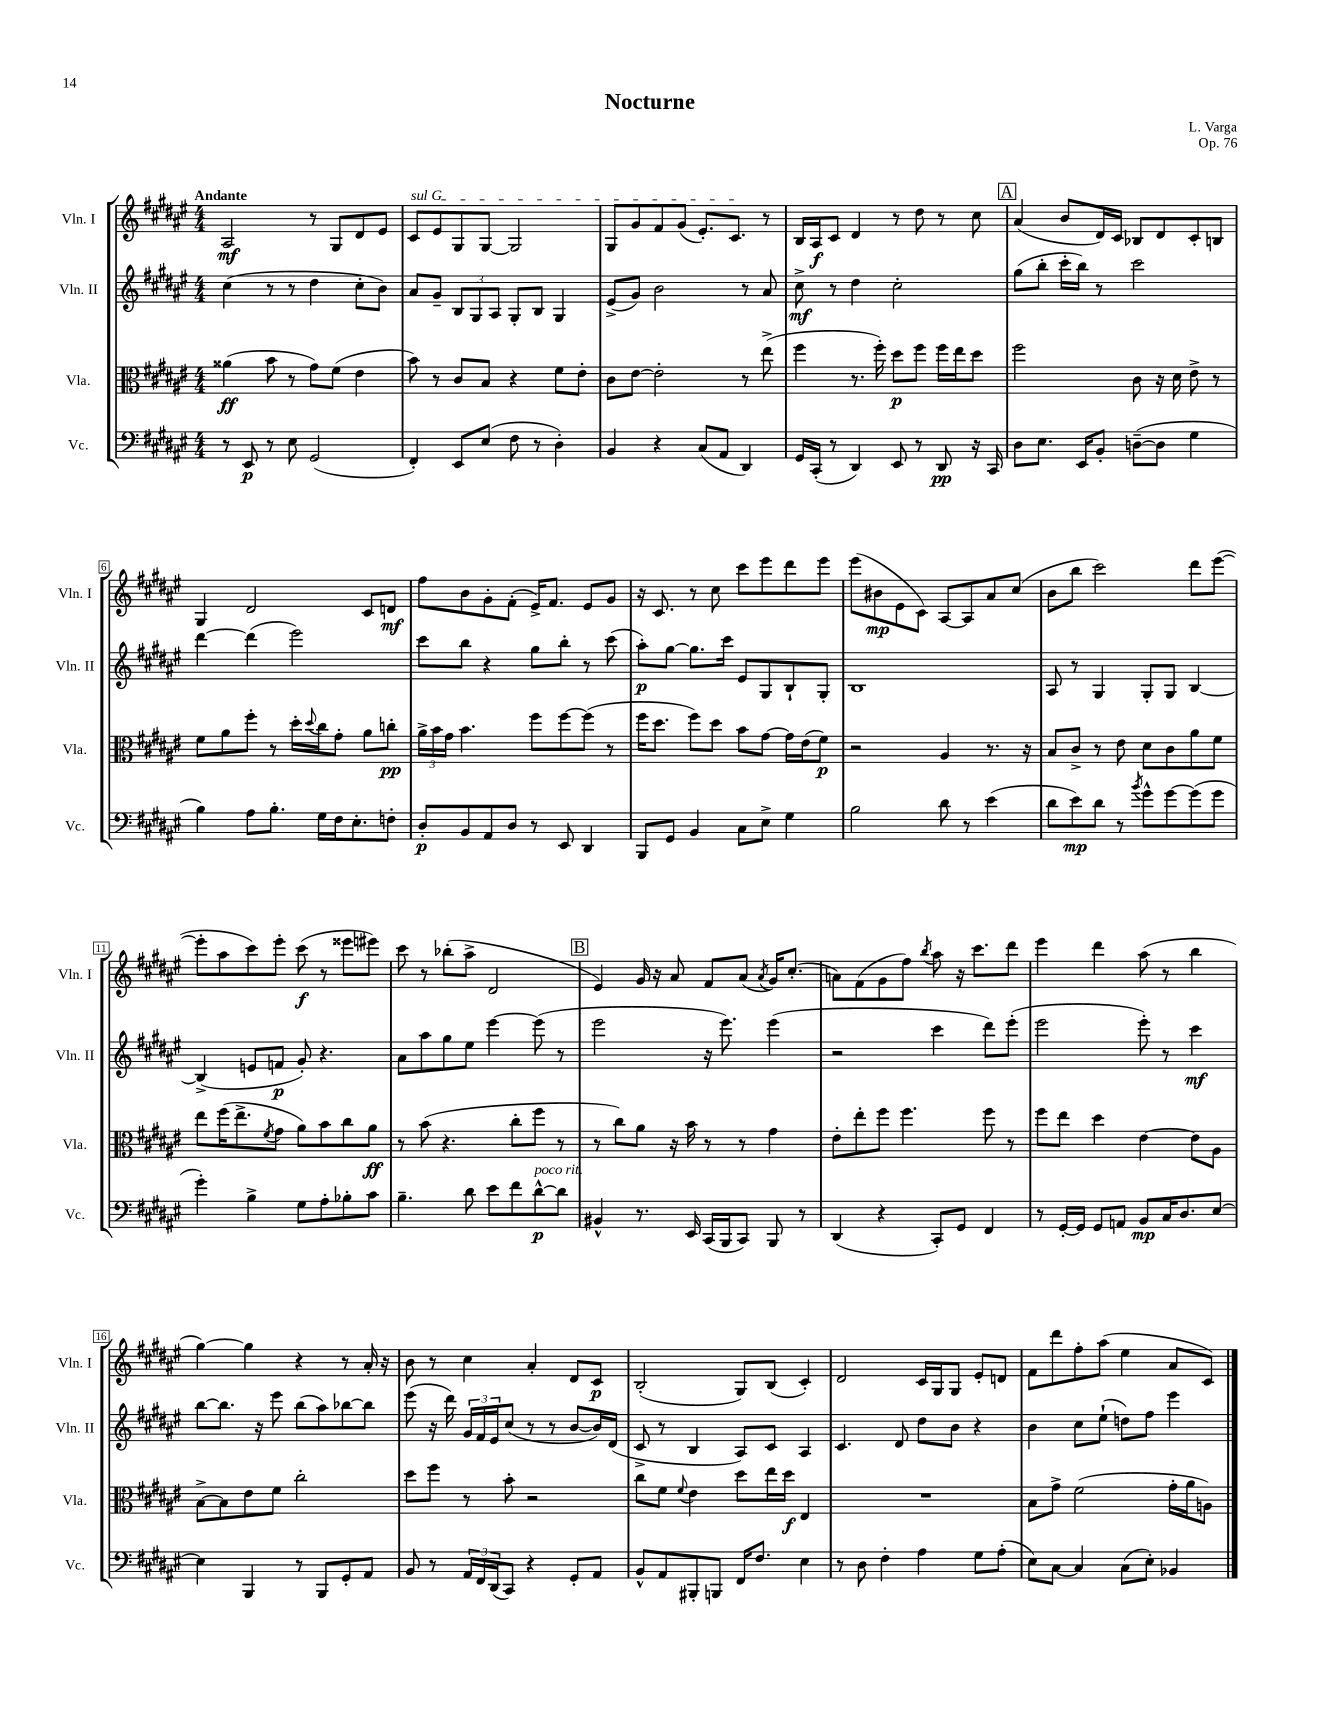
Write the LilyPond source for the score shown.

\header { title = "Nocturne" composer = "L. Varga" opus = "Op. 76" }
<<
\new StaffGroup <<
\new Staff = "s0" \with { instrumentName = "Vln. I" shortInstrumentName = "Vln. I" } {
    \clef treble \key fis \major \numericTimeSignature \time 4/4 \tempo "Andante"
    ais2\mf r8 gis8 dis'8 eis'8 |
    \once \override TextSpanner.bound-details.left.text = \markup { \italic "sul G" } cis'8\startTextSpan eis'8 gis8 gis8~ gis2 |
    gis8 gis'8 fis'8 gis'8( eis'8.-.) cis'8.\stopTextSpan r8 |
    b16 ais16\f cis'8 dis'4 r8 dis''8 r8 cis''8 |
    \mark \markup { \box "A" } ais'4( b'8 dis'16) cis'16 bes8 dis'8 cis'8-. b8 |
    gis4 dis'2 cis'8 d'8\mf |
    fis''8 b'8 gis'8-. fis'8-.( eis'16->) fis'8. eis'8 gis'8 |
    r16 cis'8. r8 cis''8 cis'''8 eis'''8 dis'''8 eis'''8 |
    eis'''8( bis'8\mp eis'8 cis'8) ais8~ ais8 ais'8 cis''8( |
    b'8 b''8 cis'''2) dis'''8 eis'''8~( |
    eis'''8-. ais''8 cis'''8) eis'''8-. cis'''8\f( r8 eisis'''8 eis'''8) |
    cis'''8 r8 bes''8-.( ais''8-> dis'2 |
    \mark \markup { \box "B" } eis'4) gis'16 r16 ais'8 fis'8 ais'8( \acciaccatura { ais'8 } gis'16) cis''8.-.( |
    a'8) fis'8( gis'8 fis''8) \acciaccatura { b''8 } ais''8 r16 cis'''8. dis'''8 |
    eis'''4 dis'''4 ais''8( r8 b''4 |
    gis''4~) gis''4 r4 r8 ais'16-. r16 |
    b'8 r8 cis''4 ais'4-. dis'8 cis'8\p |
    b2-.( gis8) b8( cis'4-.) |
    dis'2 cis'16 gis16 gis8 eis'8-. d'8 |
    fis'8 dis'''8 fis''8-. ais''8( eis''4 ais'8 cis'8) \bar "|." |
}
\new Staff = "s1" \with { instrumentName = "Vln. II" shortInstrumentName = "Vln. II" } {
    \clef treble \key fis \major \numericTimeSignature \time 4/4
    cis''4( r8 r8 dis''4 cis''8-. b'8) |
    ais'8 gis'8-- \tuplet 3/2 { b8 gis8 ais8 } gis8-. b8 gis4 |
    eis'8->( gis'8) b'2 r8 ais'8 |
    cis''8->\mf r8 dis''4 cis''2-. |
    \mark \markup { \box "A" } gis''8( b''8-. cis'''16-. b''16) r8 cis'''2 |
    dis'''4~ dis'''4( eis'''2) |
    cis'''8 b''8 r4 gis''8 b''8-. r8 cis'''8( |
    ais''8-.\p) gis''8~ gis''8. cis'''16 eis'8 gis8 b8-! gis8-. |
    b1 |
    ais8 r8 gis4 gis8-. gis8 b4~ |
    b4->( e'8 f'8\p gis'8-.) r4. |
    ais'8 ais''8 gis''8 eis''8 eis'''4~ eis'''8( r8 |
    \mark \markup { \box "B" } eis'''2 r16 eis'''8.) eis'''4( |
    r2 cis'''4 dis'''8) eis'''8-.( |
    eis'''2 eis'''8-.) r8 cis'''4\mf |
    b''8~ b''8. r16 eis'''8 b''8( ais''8) bes''8~ bes''8 |
    eis'''8( r16 dis'''16) \tuplet 3/2 { gis'16 fis'16 eis'16 } cis''8( r8 r8 b'8~ b'16) dis'16( |
    cis'8-> r8 b4 ais8) cis'8 ais4 |
    cis'4. dis'8 dis''8 b'8 r4 |
    b'4 cis''8 eis''8-!( d''8) fis''8 eis'''4 \bar "|." |
}
\new Staff = "s2" \with { instrumentName = "Vla." shortInstrumentName = "Vla." } {
    \clef alto \key fis \major \numericTimeSignature \time 4/4
    aisis'4\ff( b'8 r8 gis'8) fis'8( eis'4 |
    b'8) r8 cis'8 b8 r4 fis'8 eis'8-. |
    cis'8 eis'8~ eis'2-. r8 eis''8->( |
    fis''4 r8. fis''16-.) dis''8\p fis''8 fis''16 eis''16 dis''8 |
    \mark \markup { \box "A" } fis''2 cis'8 r16 dis'16 eis'8-> r8 |
    fis'8 ais'8 fis''8-. r8 dis''16-. \appoggiatura { dis''8 } cis''16 gis'8-. ais'8 c''8-.\pp |
    \tuplet 3/2 { ais'16-> b'16 gis'16 } b'4. fis''8 fis''8~ fis''8( r8 |
    fis''16 dis''8. fis''8) dis''8 b'8 gis'8~ gis'16 eis'16( fis'8\p) |
    r2 ais4 r8. r16 |
    b8 cis'8-> r8 eis'8 dis'8 cis'8 ais'8 fis'8 |
    eis''8 fis''16( eis''8.-> \acciaccatura { fis'8 } gis'8 ais'8) b'8 cis''8 ais'8\ff |
    r8 b'8( r4. cis''8-. fis''8 r8 |
    \mark \markup { \box "B" } r8 cis''8) ais'8 r16 b'16 r8 r8 gis'4 |
    eis'8-. eis''8-. fis''8 fis''4. fis''8 r8 |
    fis''8 eis''8 dis''4 eis'4~ eis'8 ais8 |
    b8~-> b8 eis'8 fis'8 cis''2-. |
    dis''8 fis''8 r8 b'8-. r2 |
    cis''8 fis'8 \appoggiatura { fis'8 } eis'4 dis''8 eis''16 dis''16\f eis4 |
    R1 |
    b8 gis'8-> fis'2( gis'16-. ais'16 a8) \bar "|." |
}
\new Staff = "s3" \with { instrumentName = "Vc." shortInstrumentName = "Vc." } {
    \clef bass \key fis \major \numericTimeSignature \time 4/4
    r8 eis,8\p r8 eis8 gis,2( |
    fis,4-.) eis,8 eis8( fis8 r8 dis4-.) |
    b,4 r4 cis8( ais,8 dis,4) |
    gis,16 cis,16-.( r8 dis,4) eis,8 r8 dis,8\pp r16 cis,16 |
    \mark \markup { \box "A" } dis8 eis8. eis,16 b,8-. d8~--( d8 gis4 |
    b4) ais8 b8.-. gis16 fis16 eis8.-. f8-. |
    dis8-.\p b,8 ais,8 dis8 r8 eis,8 dis,4 |
    b,,8 gis,8 b,4 cis8 eis8-> gis4 |
    b2 dis'8 r8 eis'4( |
    dis'8 eis'8\mp) dis'8 r8 \acciaccatura { b'8 } gis'8-^ gis'8~ gis'8( gis'8 |
    gis'4-.) b4-> gis8 ais8-. bes8-. cis'8 |
    b4.-- dis'8 eis'8 fis'8 dis'8~-^\p^\markup { \italic "poco rit." } dis'8 |
    \mark \markup { \box "B" } bis,4-^ r8. eis,16 cis,16( b,,16 cis,8) b,,8 r8 |
    dis,4( r4 cis,8-.) gis,8 fis,4 |
    r8 gis,16~-. gis,16 gis,8 a,8 b,8\mp cis16 dis8. eis8~ |
    eis4 b,,4 r8 b,,8 gis,8-. ais,8 |
    b,8 r8 \tuplet 3/2 { ais,16 fis,16 dis,16( } cis,8) r4 gis,8-. ais,8 |
    b,8-^ ais,8 bis,,8-. b,,8 fis,16 fis8. eis4 |
    r8 dis8 fis4-. ais4 gis8 ais8-.( |
    eis8) cis8~ cis4 cis8( eis8-.) bes,4 \bar "|." |
}
>>
>>
\layout { \context { \Score \override BarNumber.stencil = #(make-stencil-boxer 0.1 0.3 ly:text-interface::print) } }
